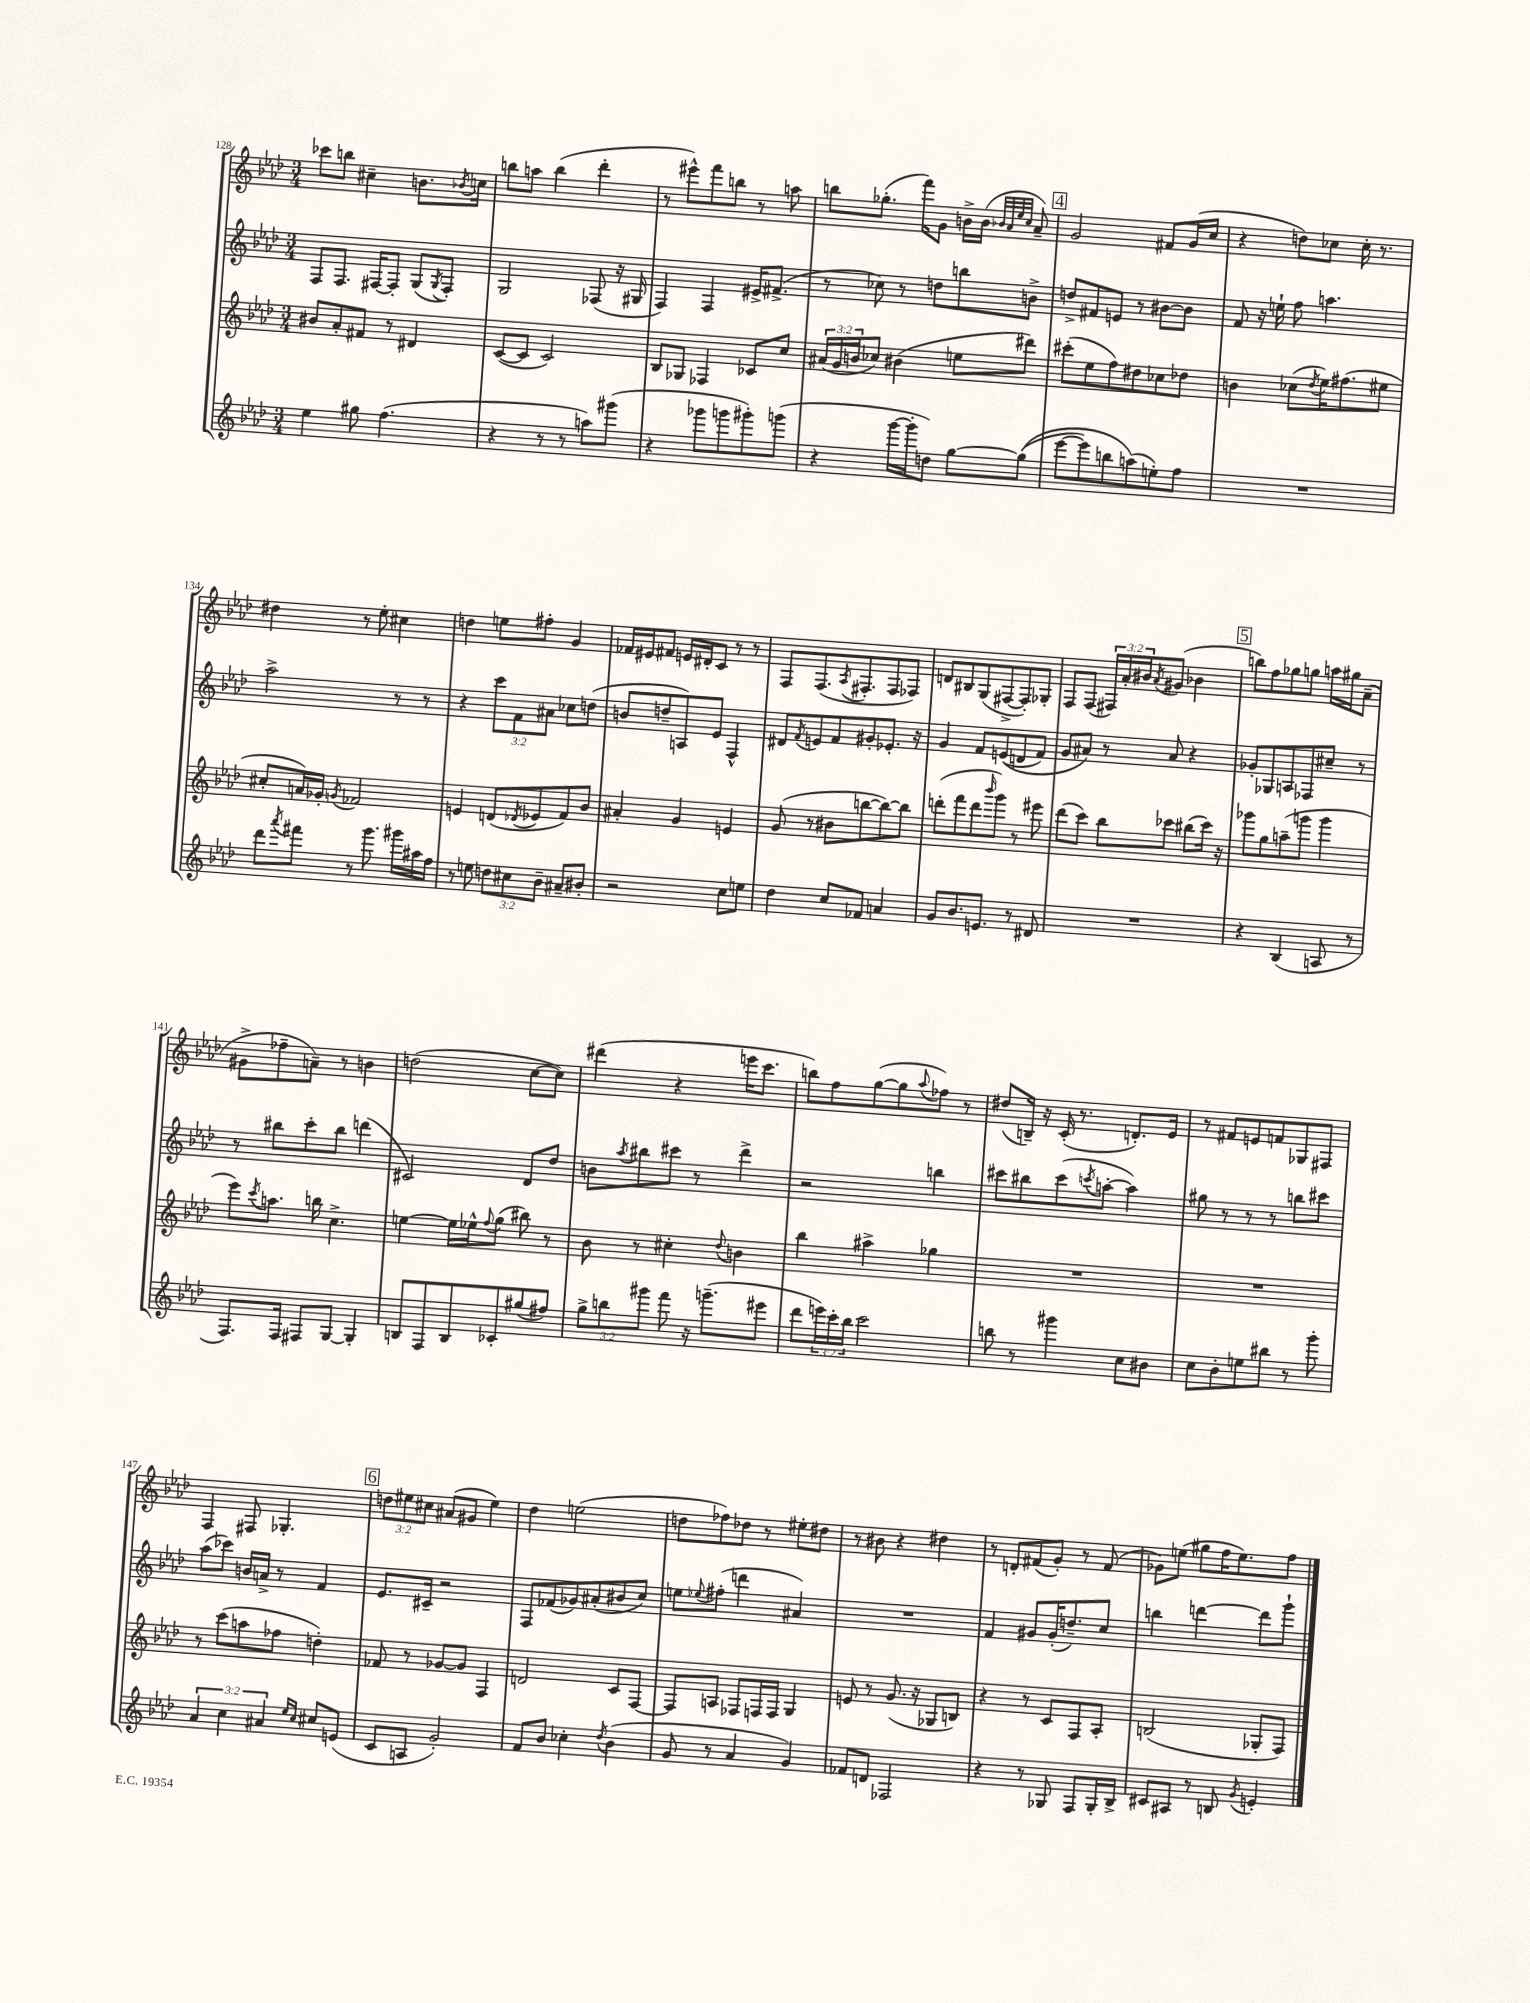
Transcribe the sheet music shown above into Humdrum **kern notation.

**kern	**kern	**kern	**kern
*part4	*part3	*part2	*part1
*staff4	*staff3	*staff2	*staff1
*clefG2	*clefG2	*clefG2	*clefG2
*k[b-e-a-d-]	*k[b-e-a-d-]	*k[b-e-a-d-]	*k[b-e-a-d-]
*M3/4	*M3/4	*M3/4	*M3/4
=128	=128	=128	=128
4ee-\	8b#X/L	8F/L	8ccc-X\L
.	8a-'/	8.F/J	8bbn\J
8gg#X\	8f#X/J	.	4cc#X~\
.	.	[16F#X/KL	.
(4.ff\	8r	8F#'/J]	.
.	4d#X/	(8G/L	8.bn\L
.	.	8qG/	.
.	.	8F#'/J)	.
.	.	.	8qb-X/
.	.	.	16ccn\Jk
=129	=129	=129	=129
4r	([8c/L	2G/	8bbn\L
.	8c/J]	.	8aan\J
8r	2c/)	.	(4bb\
8r	.	.	.
8aan\L)	.	(8F-X/	4ddd-'\
(8ggg#X\J	.	16r	.
.	.	16G#X/	.
=130	=130	=130	=130
4r	8B-/L	4F/)	8r
.	8G-X/J	.	8eee#X^^\L)
8ggg-X\L	4F-X/	4F/	8fff\
8gggn\	.	.	8bbn\J
8ggg#X'\)	8c-X/L	16e#X^/KL	8r
.	.	(8.f#X^/J	.
(8gggn\J	8cc/J	.	8aan\
=131	=131	=131	=131
4r	(24a#X/LL	8r	8bbn\L
.	24g/	.	.
.	24bn/J	.	.
.	8cc-X/J)	8cc-X\)	(8.gg-X'\J
[16ggg\LL	(4b#X\	8r	.
16ggg'\J]	.	.	16fff\KL)
8ddn\J)	.	8ddn\L	8g\J
[8gg\L	8een\L	8bbn\	16bn^\LL
.	.	.	(16b\JJ
.	.	.	32qqb-X/LLL
.	.	.	32qqa-/
.	.	.	32qqee-/
.	.	.	32qqcc/JJJ
((8gg\J]	8ddd#X\J)	8bn^\J	8a-~/)
!!LO:REH:place=s1:t=4
=132	=132	=132	=132
[8eee-\L	(8ccc#X'\L	8ddn^/L	2g/
8eee-\])	8ee-\	8f#X/	.
8bbn\	8ff\)	8en/J	.
(8aan\)	8dd#X\	8r	.
8een'\)	8cc-X\	[8b#X\L	8f#X/L
8ff\J	8dd-X\J	8b#\J]	(16g/L
.	.	.	16cc/JJ
=133	=133	=133	=133
2.r	4bn\	8f/	4r
.	.	16r	.
.	.	16een`\	.
.	(8cc-X\L	8ff\	8ddn\L)
.	8qdd-/	.	.
.	16ee-\K)	4.aan\	8cc-X\J
.	(8.ff#X\	.	.
.	.	.	16cc-'\
.	.	.	8.r
.	8ee#X\J	.	.
!!LO:LB:g=z
=134	=134	=134	=134
8ddd-\L	8cc#X'/L	2aa-^\	4dd#X\
8qaaa-/	.	.	.
8fff#X\J	16an/L)	.	.
.	16g-X'/JJ	.	.
.	8qgn/	.	.
8r	2f-X/	.	8r
8.ggg\	.	.	8ee-'\
.	.	8r	4cc#X\
16ggg#X\LL	.	.	.
16aa#X\	.	8r	.
16ff\JJ	.	.	.
=135	=135	=135	=135
8r	4en/	4r	4ddn\
8een\	.	.	.
12ddn\L	(8dn/L	12ccc\L	8een\L
12cc#X\	.	12f\	.
.	8qd-X/	.	.
.	8e-X/	.	8ff#X'\J
12b-~\J	.	12a#X\J	.
8a#X~/L	8f/)	8cc-X\L	4g/
8b#X'/J	8b-/J	(8ddn\J	.
=136	=136	=136	=136
2r	4a#X'/	8bn/L	16f-X/LL
.	.	.	16e#X/J
.	.	8ddn~/	8f#X/J
.	4g/	8An/)	16en/LL
.	.	.	16d#X'/J
.	.	8e-/J	8c/J
8cc\L	4en/	4F^^/	8r
8een\J	.	.	8r
=137	=137	=137	=137
4dd-\	(8g/	8d#X/L	8F/L
.	.	8qf/	.
.	8r	8en/	(8.F/
8cc/L	8b#X\L	8f/	.
.	.	.	8qA-/
.	.	.	8.F#X'/
8f-X/J	[8bbn\	8g#X'/	.
4an/	8bb\_)	8.e-X'/J	8F#/
.	8bb\J]	.	8F-X/J)
.	.	16r	.
=138	=138	=138	=138
8g/L	(8dddn'\L	4g/	8dn/L
8.b-/	8fff\	.	8B#X/
.	8ddd\	8f/L	(8G/
8.en/J	.	.	.
.	16qqbbb-/	.	.
.	8ggg\J)	((8en/	[8F#X^/
8r	8r	8dn/	8F#'/])
8d#X/	8eee#X\	8f/J)	8G-X'/J
=139	=139	=139	=139
2.r	(8ddd-\L	8g/L	8F/L
.	8ccc\J)	8a#X/J)	(8F/J
.	8bb-\L	8r	24F#X/LL)
.	.	.	24a-'/
.	.	.	24b#X/J
.	.	.	8qa-/
.	8ccc-X\J	8a#/	(8g#X/J
.	(8bb#X\L	4r	4b-X\
.	16ccc-\Jk)	.	.
.	16r	.	.
!!LO:REH:place=s1:t=5
=140	=140	=140	=140
4r	8ggg-X\L	8g-X'/L	8bbn\L)
.	8gg\	8G-X/	8ff\
(4B-/	(8aan~\	8An/	8gg-X\
.	8gggn\J	8F-X/	8ggn\J
8An/	4ggg\	8cc#X~/J	16aan\LL
.	.	.	16gg#X\J
8r	.	8r	(8a-~\J
!!LO:LB:g=z
=141	=141	=141	=141
8.F/L)	8eee-\L)	8r	8g#X^\L
.	8qccc/	.	.
.	8.aan\J	8bb#X\L	8ff-X~\
16F/Jk	.	.	.
8F#X/L	.	8ccc'\	8an~\J)
.	16bbn\	.	.
[8G/J	4.cc^\	8bb#\J	8r
4G'/]	.	(4dddn\	4bn\
=142	=142	=142	=142
8Bn/L	[4een\	2c#X/)	(2ddn\
8F/	.	.	.
8B/	16ee\LL]	.	.
.	16ee-X^^\J	.	.
.	8qqff/	.	.
8c-X'/	(8gg\J	.	.
(8gg#X/	8bb#X\)	8d-/L	[8cc\L
8ff#X/J)	8r	8dd-/J	8cc\J])
=143	=143	=143	=143
12gg^\L	8b-\	8bn\L	(4ddd#X\
12bbn\	.	.	.
.	.	8qaa-/	.
.	8r	8bb#X\	.
12ggg#X\J	.	.	.
8fff\	4cc#X'\	8ccc#X\J	4r
16r	.	8r	.
(8.gggn~\L	.	.	.
.	8qqdd-/	.	.
.	4bn\	4ddd-^\	16eeen\KL
.	.	.	8.ccc\J
8eee#X\J	.	.	.
=144	=144	=144	=144
8ddd-\L	4bb-\	2r	8bbn\L)
24eeen\L)	.	.	8ff\
24ccc'\	.	.	.
24bb-\JJ	.	.	.
2ccc\	4aa#X^\	.	([8gg\
.	.	.	8gg\]
.	.	.	8qqaa-/
.	4gg-X\	4bbn\	8ff-X\J)
.	.	.	8r
=145	=145	=145	=145
8bbn\	2.r	8ccc#X\L	(8dd#X/L
8r	.	8bb#X\	16Bn~/Jk)
.	.	.	16r
4ggg#X\	.	(8ccc#\	(16c'/
.	.	.	8.r
.	.	8qcccn/	.
.	.	[8aan'\J	.
8cc\L	.	4aa\])	8.dn'/L)
8b#X\J	.	.	.
.	.	.	16e-/Jk
=146	=146	=146	=146
8cc\L	2.r	8gg#X\	8r
8b-'\	.	8r	8f#X/L
8een\	.	8r	8en/
8bb#X\J	.	8r	8fn/
8r	.	8bbn\L	8G-X/
8ggg'\	.	8ccc#X\J	8F#X/J
!!LO:LB:g=z
=147	=147	=147	=147
6a-/	8r	(8aa-\L	4F/
.	(8ccc\L	8ccc-X\J)	.
6cc\	.	.	.
.	8aan\	16bn/LL	8F#X/
.	.	16an^/JJ	.
6a#X/	.	.	.
.	8ff-X\J	8r	4.G-X'/
16qqee-/LL	.	.	.
16qqcc/JJ	.	.	.
8cc#X/L	4ddn'\)	4f/	.
(8en/J	.	.	.
!!LO:REH:place=s1:t=6
=148	=148	=148	=148
8c/L	8f-X/	8.e-/L	12ddn\L
.	.	.	12ee#X\
8An/J	8r	.	.
.	.	.	12cc#X\J
.	.	16c#X~/Jk	.
2g'/)	[8g-X/L	2r	(8a#X/L
.	8g-/J]	.	8g#X/J
.	4F/	.	4ee#\)
=149	=149	=149	=149
8f/L	2dn/	8F/L	4dd-\
8b-/J	.	(8f-X/	.
4cc-X'\	.	8g-X/)	(2een\
.	.	(8a#X'/	.
8qdd-/	.	.	.
(4b-\	8c/L	8b#X/	.
.	[8F/J	8cc/J)	.
=150	=150	=150	=150
8g/	8F/L]	8een\L	8ddn\L
.	.	8qqee-X/	.
8r	8An/J	(8ff#X'\J	8ff-X\)
4a-/	8F-X/L	4dddn\	8dd-X\J
.	16Fn/L	.	8r
.	16F/JJ	.	.
4g/)	4G/	4a#X/)	8ee#X'\L
.	.	.	8dd#X\J
=151	=151	=151	=151
8f-X/L	8en/	2.r	8r
8dn/J	8r	.	8b#X\
2F-X/	(8.g/	.	4r
.	16r	.	.
.	8G-X/L	.	4dd#X\
.	8Bn/J)	.	.
=152	=152	=152	=152
4r	4r	4f/	8r
.	.	.	8dn'/L
8r	8r	8g#X/L	(8f#X/
8G-X/	8c/L	(16g#'/K	8g'/J)
.	.	8.ddn~/)	.
8F/L	8F/	.	8r
16G-'/L	8A-'/J	8cc/J	(8f#/
16B-^/JJ	.	.	.
=153	=153	=153	=153
8c#X/L	(2Bn/	4bbn\	8g-X\L)
8A#X/J	.	.	(8een\J
8r	.	[4dddn\	8gg#X\L
8Bn/	.	.	16ff\K
.	.	.	8.ee\)
8qg/	.	.	.
4en'/	8G-X'/L	8ddd\L]	.
.	8F/J)	8ggg`\J	8ff\J
==	==	==	==
*-	*-	*-	*-
